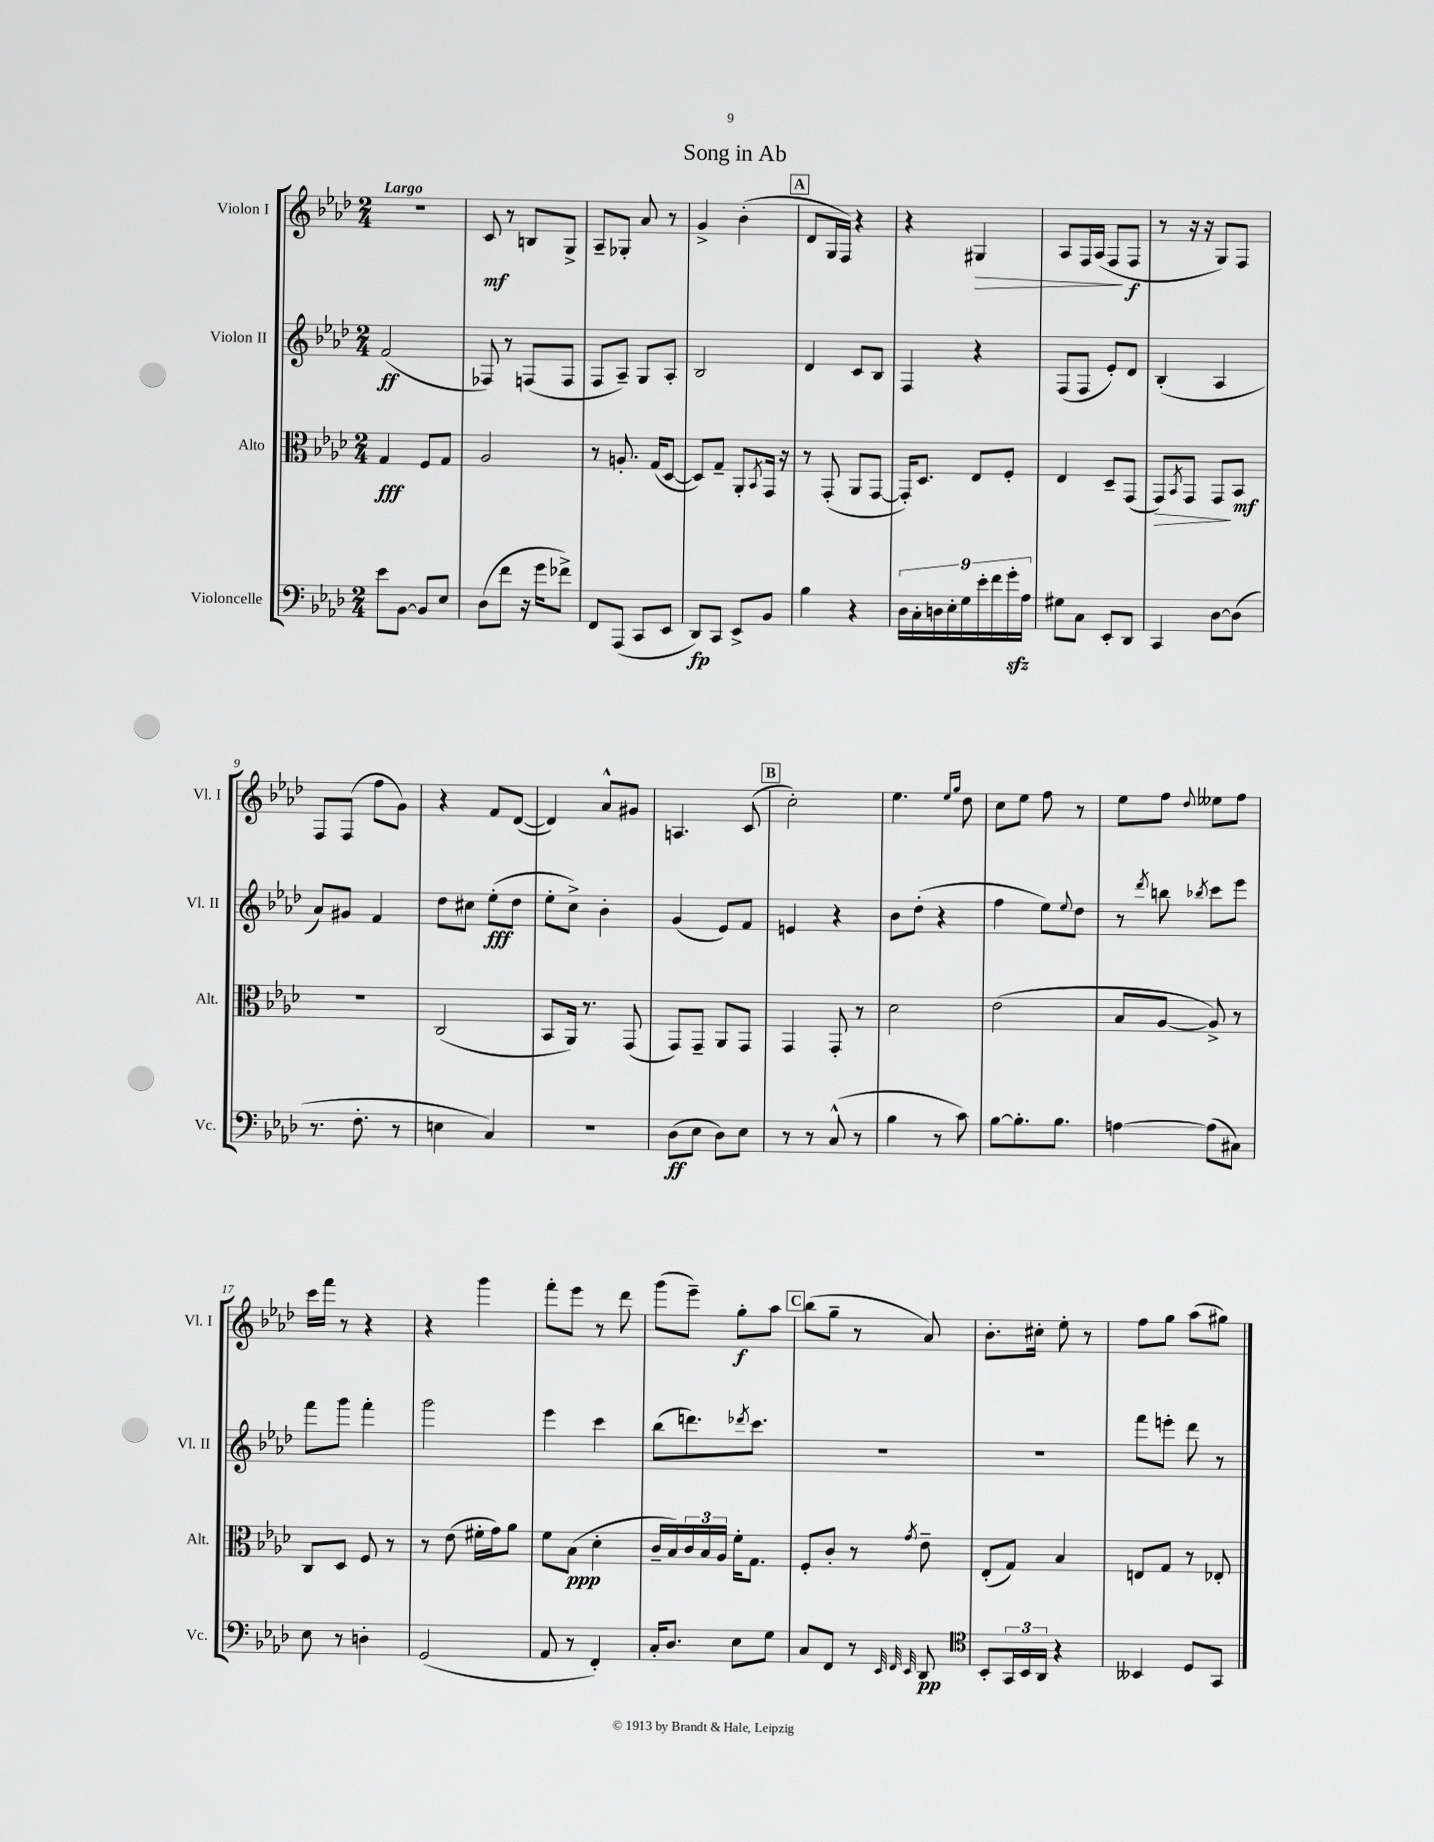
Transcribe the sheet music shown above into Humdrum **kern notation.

**kern	**kern	**kern	**kern
*staff4	*staff3	*staff2	*staff1
*clefF4	*clefC3	*clefG2	*clefG2
*k[b-e-a-d-]	*k[b-e-a-d-]	*k[b-e-a-d-]	*k[b-e-a-d-]
*M2/4	*M2/4	*M2/4	*M2/4
8e-	4G	(2f	2r
[8BB-	.	.	.
8BB-]	8F	.	.
8E-	8G	.	.
=	=	=	=
(8D-	2A-	8F-)	8c
8f	.	8r	8r
16r	.	(8F	8B
16g	.	.	.
8f-^)	.	8F	8G^
=	=	=	=
8FF	8r	8F	8A-~
(8AAA-	8.A'	8A-~)	8G-'
8CC	.	8G	8a-
.	(16G	.	.
8EE-	[8D-	8A-'	8r
=	=	=	=
8DD-)	8D-])	2B-	4g^
8CC	8G~	.	.
8EE-^	8AA-'	.	(4b-'
.	8qBB-	.	.
8BB-	16GG	.	.
.	16r	.	.
=	=	=	=
4B-	8r	4d-	8d-
.	(8GG'	.	16G
.	.	.	16F)
4r	8AA-	8c	4r
.	[8GG	8B-	.
=	=	=	=
18D-	16GG'])	4F	4r
18C'	.	.	.
.	8.D-	.	.
18D	.	.	.
18E-'	.	.	.
18G	.	.	.
.	8E-	4r	4G#
18e-'	.	.	.
18f	.	.	.
.	8F'	.	.
18g'	.	.	.
18A-	.	.	.
=	=	=	=
8G#	4E-	(8F	8A-
8C	.	8F	16F
.	.	.	(16A-
8EE-'	8D-~	8e-')	8F
8DD-	(8GG	8d-	8F
=	=	=	=
4CC	8GG)	(4B-'	8r
.	8qBB-	.	.
.	8GG	.	16r
.	.	.	16r
[8D-	8GG	4A-	8G)
(8D-]	8BB-	.	8F
=	=	=	=
8.r	2r	8a-)	8F
.	.	8g#	(8F
8.F'	.	.	.
.	.	4f	8ff
8r	.	.	8g)
=	=	=	=
4E	(2C	8dd-	4r
.	.	8cc#	.
4C)	.	(8ee-'	8f
.	.	8dd-	([8d-
=	=	=	=
2r	8BB-	8ee-'	4d-])
.	16AA-)	8cc^)	.
.	8.r	.	.
.	.	4b-'	8a-^^
.	(8GG	.	8g#
=	=	=	=
(8D-	8GG)	(4g	4.A
8E-	8GG~	.	.
8D-)	8AA-	8e-)	.
8E-	8GG	8f	(8c
=	=	=	=
8r	4GG	4e	2cc')
8r	.	.	.
(8C^^	8GG'	4r	.
8r	8r	.	.
=	=	=	=
4B-	2d-	8b-	4.ee-
.	.	(8dd-'	.
8r	.	4r	.
.	.	.	16qqee-
.	.	.	16qqgg
8c)	.	.	8dd-
=	=	=	=
[8B-	(2e-	4ff	8cc
8.B-']	.	.	8ee-
.	.	8ee-)	8ff
8.B-	.	.	.
.	.	8qqee-	.
.	.	8dd-	8r
=	=	=	=
[4A	8B-	8r	8ee-
.	.	8qddd-	.
.	[8A-	8bb	8ff
.	.	8qbb-	8qqdd-
(8A]	8A-^])	8ccc	8ee--
8C#)	8r	8eee-	8ff
=	=	=	=
8E-	8C	8fff	16ccc
.	.	.	16fff
8r	8D-	8ggg	8r
4D'	8F	4fff'	4r
.	8r	.	.
=	=	=	=
(2GG	8r	2ggg	4r
.	(8e-	.	.
.	16f#'	.	4ggg
.	16g)	.	.
.	8a-	.	.
=	=	=	=
8AA-	8f	4eee-	8fff'
8r	(8B-	.	8eee-
4FF')	4d-'	4ccc	8r
.	.	.	8ddd-
=	=	=	=
16C'	16c~	(8bb-	(8ggg
8.D-	16B-)	.	.
.	24c	8.ddd)	8eee-~)
.	24B-	.	.
.	24A-	.	.
8E-	16f'	.	8gg'
.	.	8qddd-	.
.	8.G	8.ccc	.
8G	.	.	8aa-
=	=	=	=
8C	8F'	2r	(8bb-
8FF	8c'	.	8gg~
8r	8r	.	8r
32qqEE-	.	.	.
32qqFF	.	.	.
32qqEE-	8qg	.	.
8DD-	8e-~	.	8a-)
=	=	=	=
*clefC4	*	*	*
8BB-'	(8E-'	2r	8.b-'
24GG	8G)	.	.
24BB-	.	.	.
.	.	.	16cc#'
24AA-	.	.	.
4r	4B-	.	8ee-'
.	.	.	8r
=	=	=	=
4BB--	8E	8fff	8ff
.	8G	8eee'	8gg
8D-	8r	8ddd-	(8aa-
8GG	8E-'	8r	8gg#)
==	==	==	==
*-	*-	*-	*-
